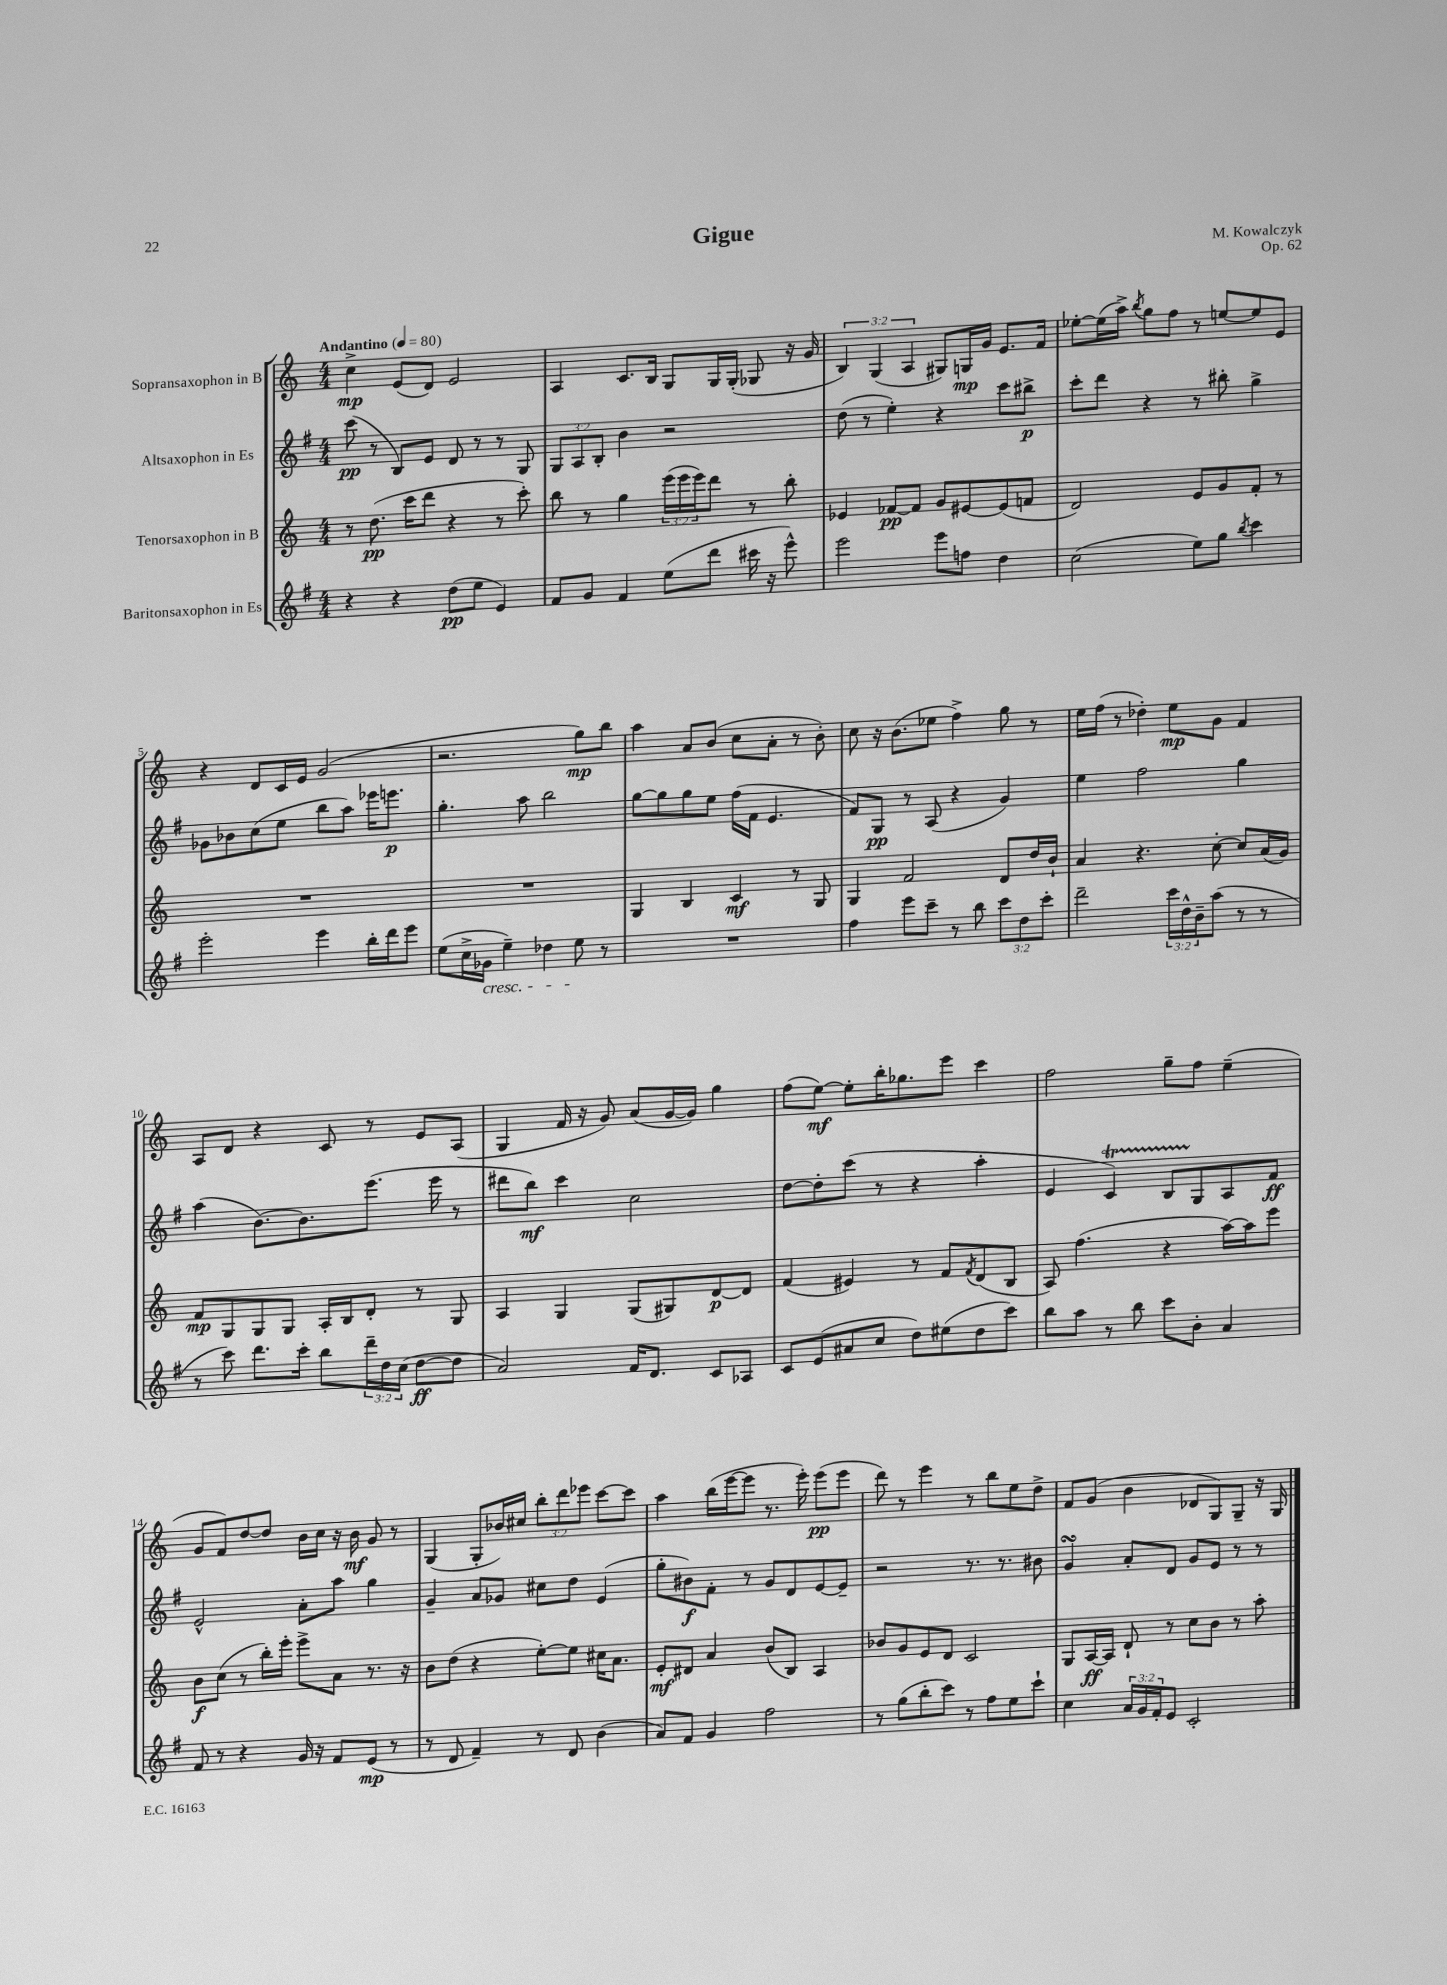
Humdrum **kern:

**kern	**kern	**kern	**kern
*staff4	*staff3	*staff2	*staff1
*clefG2	*clefG2	*clefG2	*clefG2
*k[f#]	*k[]	*k[f#]	*k[]
*M4/4	*M4/4	*M4/4	*M4/4
*MM80	*MM80	*MM80	*MM80
4r	8r	(8ccc\	4cc^\
.	(8.dd\	8r	.
4r	.	8B/L)	(8e/L
.	16ccc\LK	.	.
.	8ddd\J	8e/J	8d/J)
(8dd\L	4r	8d/	2e/
8ee\J	.	8r	.
4e/)	8r	8r	.
.	8ccc'\)	8G/	.
=	=	=	=
8f#/L	8bb\	12G/L	4A/
.	.	12A/	.
8g/J	8r	.	.
.	.	12B'/J	.
4f#/	4gg\	4b\	8.c/L
.	.	.	16B/Jk
(8ee\L	(24eee\LL	2r	8G/L
.	24eee\	.	.
.	24eee\J)	.	.
8ddd\J	8ddd\J	.	16G/L
.	.	.	(16G'/JJ
16ccc#\	8r	.	8G-/
16r	.	.	.
8eee^^\)	8bb'\	.	16r
.	.	.	16g/
=	=	=	=
2eee\	4e-/	(8dd\	6B/)
.	.	8r	.
.	.	.	(6G/
.	[8f-/L	4ee'\)	.
.	.	.	6A/
.	8f-/]J	.	.
8eee\L	8g/L	4r	8G#/L)
8ff\J	[8e#/	.	16G/L
.	.	.	16g/JJ
4dd\	(8e#/]	8ccc\L	8.e/L
.	8f/J	8bb#^\J	.
.	.	.	16f/Jk
=	=	=	=
(2cc\	2d/)	8ccc'\L	[8ee-'\L
.	.	8ddd\J	(16ee-\]L
.	.	.	16aa^\JJ)
.	.	.	8qbb/
.	.	4r	8gg\L
.	.	.	8ff\J
8ee\L)	8e/L	8r	8r
8gg\J	8g/	8bb#'\	[8ee/L
8qbb/	.	.	.
4ccc\	8f'/J	4gg^\	8ee/]
.	8r	.	8e/J
=	=	=	=
2eee'\	1r	8g-\L	4r
.	.	8b-\	.
.	.	(8cc\	8d/L
.	.	8ee\J	16c/L
.	.	.	16e/JJ
4eee\	.	8bb\L	(2g/
.	.	8aa\J)	.
16bb'\LL	.	16eee-\LK	.
16ddd\J	.	8.eee\J	.
8eee\J	.	.	.
=	=	=	=
(8ee\L	1r	4.gg'\	2.r
16cc^\L	.	.	.
16g-\JJ	.	.	.
4ee~\)	.	.	.
.	.	8aa\	.
4dd-\	.	2bb\	.
8ee\	.	.	8gg\L)
8r	.	.	8bb\J
=	=	=	=
1r	4G/	[8gg\L	4aa\
.	.	8gg\]	.
.	4B/	8gg\	8a/L
.	.	8ee\J	(8b/J
.	4c/	(16ff#\LL	8cc\L
.	.	16f#\JJ	.
.	.	4.e/	8a'\J
.	8r	.	8r
.	8G/	.	8b'\)
=	=	=	=
4ff#\	4G/	8f#/L)	8cc\
.	.	8G/J	16r
.	.	.	(8.b\L
8eee\L	2f/	8r	.
8ccc~\J	.	(8A/	8ee-\J
8r	.	4r	4ff^\)
8bb\	.	.	.
12ccc\L	8d/L	4g/)	8gg\
12dd\	.	.	.
.	16dd/L	.	8r
12ccc'\J	.	.	.
.	16b`/JJ	.	.
=	=	=	=
2ddd~\	4a/	4ee\	16ee\LL
.	.	.	(16ff\JJ
.	.	.	8r
.	4.r	2ff#\	4dd-'\)
24ccc\LL	.	.	8ee\L
24dd^^\	.	.	.
24b~\J	.	.	.
(8aa\J	[8cc'\	.	8g\J
8r	8cc/]L	4gg\	4f/
8r	(16a/L	.	.
.	16g/JJ)	.	.
=	=	=	=
8r	8f/L	(4aa\	8A/L
8ccc\)	8G/	.	8d/J
8.ddd\L	8G/	[8.b\L)	4r
.	8G/J	.	.
16ccc'\Jk	.	8.b\]	.
8bb\L	16A'/LL	.	8c/
.	16B/J	.	.
24ddd~\L	8d'/J	(8.eee\J	8r
24dd\	.	.	.
(24cc\JJ	.	.	.
[8dd\L	8r	.	8e/L
.	.	16eee\	.
8dd\]J	8G/	8r	(8A/J
=	=	=	=
2a/)	4A/	8ddd#\L	4G/
.	.	8bb\J)	.
.	4G/	4ccc\	16f/
.	.	.	16r
.	.	.	8g/)
16f#/LK	(8G/L	2cc\	(8a/L
8.d/J	.	.	.
.	8G#/)	.	[16g/L
.	.	.	16g/]JJ)
8c/L	[8d/	.	4gg\
8A-/J	8d/]J	.	.
=	=	=	=
8c/L	(4f/	[8dd\L	(8ff\L
(8e/	.	8dd'\]	[8ee\J)
8a#/	4e#/)	(8ccc\J	8ee'\]L
8cc/J	.	8r	16bb'\K
.	.	.	8.gg-\
8dd\L)	8r	4r	.
(8ee#\	8f/L	.	8eee\J
.	8qf/	.	.
8dd\	(8d/	4aa'\	4ccc\
8ccc\J)	8B/J	.	.
=	=	=	=
8bb\L	8A/)	4e/	2ff\
8aa\J	(4.ff\	.	.
8r	.	4c/)	.
8bb\	.	.	.
8ccc\L	4r	8B/L	8gg~\L
8b'\J	.	8G/	8ff\J
4a/	[16aa\LL)	8A/	(4ee~\
.	16aa\]J	.	.
.	8eee\J	8f#/J	.
=	=	=	=
8f#/	8b\L	2e^^/	8g/L
8r	(8cc\J	.	8f/)
4r	8r	.	[8dd/
.	16bb'\LL)	.	8dd/]J
.	16eee'\JJ	.	.
16g/	8eee^\L	8a'\L	16b\LL
16r	.	.	16cc\JJ
8f#/L	8a\J	8aa\J	16r
.	.	.	16b\
(8e/J	8.r	4gg\	8g/
8r	.	.	8r
.	16r	.	.
=	=	=	=
8r	8b\L	4g~/	(4G/
8d/	(8dd\J	.	.
4f#~/)	4r	8a/L	8G'/L
.	.	8g-/J	16b-/L)
.	.	.	16cc#/JJ
8r	[8ee'\L)	8cc#\L	12bb'\L
.	.	.	12ddd\
8d/	8ee\]J	8dd\J	.
.	.	.	12eee-\J
(4b\	16cc#\LK	(4e/	[8ccc\L
.	8.a\J	.	.
.	.	.	8ccc\]J
=	=	=	=
8a/L)	8e'/L	8gg'\L	4aa\
8f#/J	8d#/J	8b#\)	.
4g/	4a/	8f#'\J	(16bb\LL
.	.	.	[16eee\J
.	.	8r	8eee\]J
2ff#\	(8b/L	8g/L	8.r
.	8B/J)	8d/	.
.	.	.	16eee'\)
.	4A/	[8e/	(8eee\L
.	.	8e~/]J	8eee\J
=	=	=	=
8r	8b-/L	2r	8ddd\)
(8gg\L	8g/	.	8r
8bb'\	8e/	.	4eee\
8ccc\J)	8d/J	.	.
8r	2c/	8.r	8r
8ff#\L	.	.	8bb\L
.	.	8.r	.
8ee\	.	.	8ee\
8ccc`\J	.	8b#\	8dd^\J
=	=	=	=
4cc\	8G/L	4g/	8f/L
.	[16A/L	.	(8g/J
.	16A/]JJ	.	.
24a/LL	8d`/	8a'/L	4b\
24g/	.	.	.
24f#'/J	.	.	.
8e/J	8r	8d/J	.
2c'/	8cc\L	8g/L	8d-/L
.	8b\J	8e/J	8G/)
.	8r	8r	8G~/J
.	8aa'\	8r	16r
.	.	.	16G/
==	==	==	==
*-	*-	*-	*-
